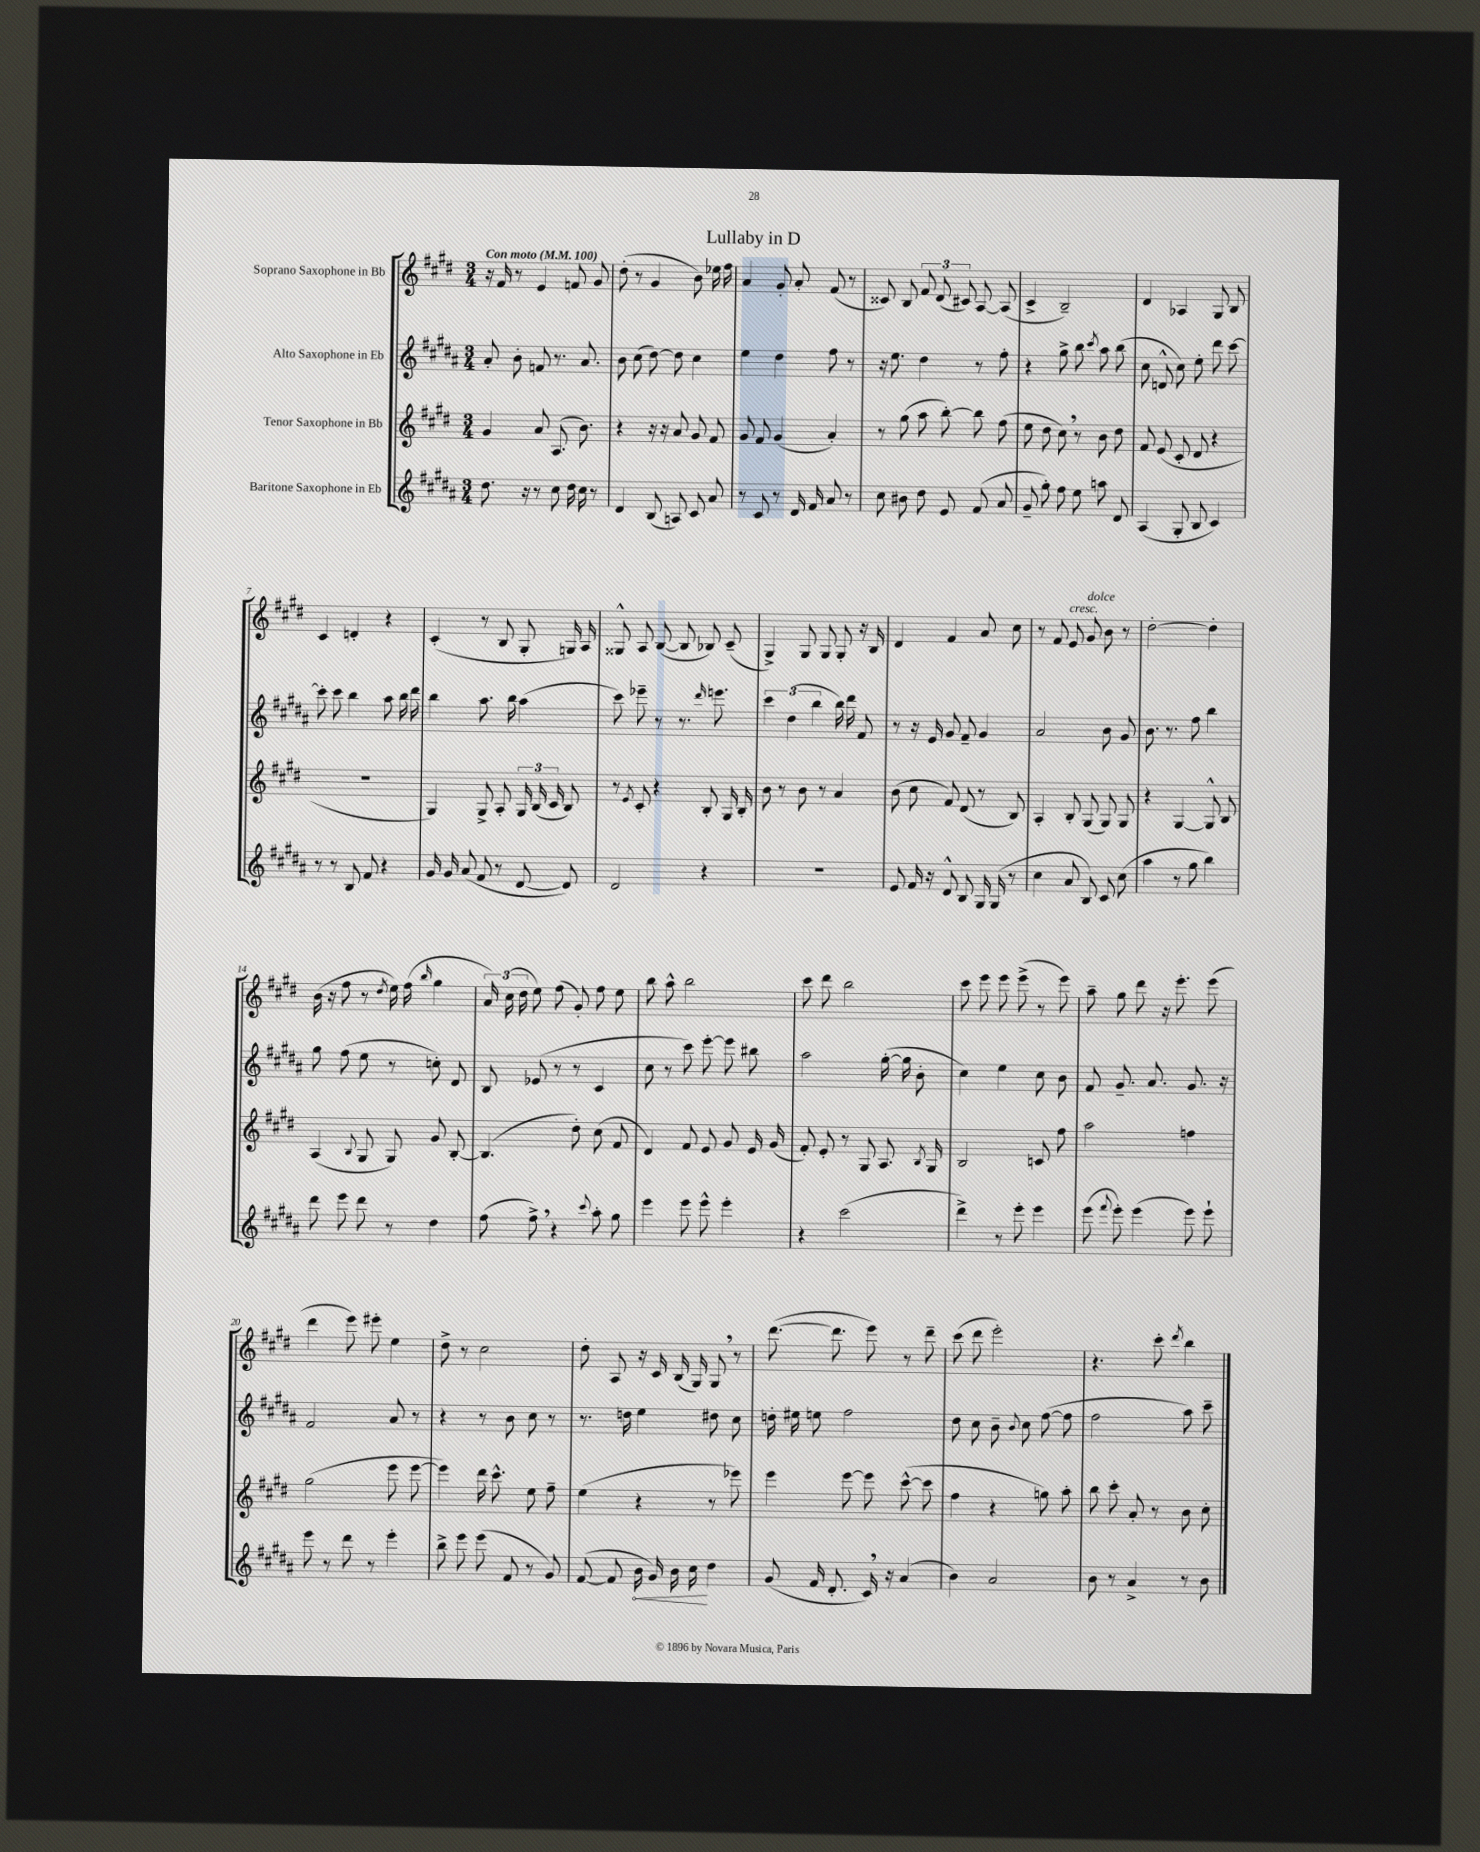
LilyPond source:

\header { title = "Lullaby in D" }
<<
\new StaffGroup <<
\new Staff = "s0" \with { instrumentName = "Soprano Saxophone in Bb" } {
    \clef treble \key e \major \numericTimeSignature \time 3/4 \tempo "Con moto" 4 = 100
    \autoBeamOff r16 fis'16 r8 e'4 f'8 gis'8 |
    dis''8-.( r8 gis'4 b'8) ees''16 fis''16 |
    a'4 gis'8-. a'8-. fis'8( r8 |
    cisis'8) b8 \tuplet 3/2 { fis'8 dis'8( cis'8) } a8~ a8( |
    cis'4-> b2--) |
    dis'4 aes4 gis8 b8 |
    cis'4 d'4-. r4 |
    cis'4-.( r8 b8 gis8-. g16) a16 |
    gisis8-^ a8 b8~( b8 bes8) cis'8--( |
    gis4->) gis8 gis8 gis8-. r16 b16 |
    dis'4 fis'4 a'8 cis''8 |
    r8 fis'8 e'8^\markup { \italic "cresc." } gis'8^\markup { \italic "dolce" } b'8 r8 |
    dis''2~-. dis''4-. |
    b'16( r16 fis''8 r8 \acciaccatura { dis''8 } e''16) fis''16( \grace { b''16 } gis''4 |
    \tuplet 3/2 { a'16) cis''16( dis''16 } e''8) fis''8( gis'8-.) fis''8 e''8 |
    b''8 a''8-^ b''2 |
    cis'''8 dis'''8 b''2 |
    cis'''8 e'''8 e'''8 e'''8->( r8 e'''8) |
    a''8-- gis''8 dis'''8 r16 e'''8.-. e'''8( |
    dis'''4 e'''8) eis'''8-. e''4 |
    dis''8-> r8 cis''2 |
    dis''8-. a8 r16 cis'16 b16( gis16) gis8 \breathe r8 |
    dis'''8.~( dis'''8. e'''8) r8 dis'''8-- |
    cis'''8( dis'''8 e'''2-.) |
    r4. cis'''8-. \acciaccatura { dis'''8 } b''4 \bar "|." |
}
\new Staff = "s1" \with { instrumentName = "Alto Saxophone in Eb" } {
    \clef treble \key b \major \numericTimeSignature \time 3/4
    \autoBeamOff ais'8-. b'8-. f'8 r8. ais'8. |
    b'8 cis''8( dis''8~) dis''8 cis''4 |
    e''4 dis''4 fis''8 r8 |
    r16 e''8. dis''4 r8 fis''8-. |
    r4 gis''8-> b''8 \acciaccatura { cis'''8 } ais''8 b''8( |
    cis''8 d'8-^ cis''8) e''8-. dis'''8 cis'''8~ |
    cis'''8-. cis'''8 b''4 ais''8 b''16 dis'''16 |
    b''4 ais''8. b''16 ais''4( |
    cis'''8) ees'''8-- r8 r8. \grace { dis'''16 } e'''8. |
    \tuplet 3/2 { cis'''4 dis''4( b''4 } b''16) dis'''16 fis'8 |
    r8 r16 e'16 gis'8 fis'8-- gis'4 |
    ais'2 b'8 gis'8 |
    b'8. r8. fis''8 b''4 |
    gis''8 fis''8( e''8 r8 c''8-.) dis'8 |
    b8 ees'8( r8 r8 cis'4 |
    cis''8 r8 cis'''8) e'''8~-. e'''8 bis''8 |
    ais''2 gis''16~-.( gis''16 b'8-. |
    cis''4) e''4 cis''8 b'8 |
    fis'8 gis'8.-- ais'8. gis'8. r16 |
    fis'2 ais'8 r8 |
    r4 r8 b'8 cis''8 r8 |
    r8. d''16 e''4 dis''8 cis''8 |
    d''16-. eis''16 e''8 fis''2 |
    dis''8 cis''8 b'8-- \appoggiatura { b'8 } cis''8 fis''8~( fis''8 |
    fis''2 ais''8) cis'''8-- \bar "|." |
}
\new Staff = "s2" \with { instrumentName = "Tenor Saxophone in Bb" } {
    \clef treble \key e \major \numericTimeSignature \time 3/4
    \autoBeamOff gis'4 a'8 a8.( b'8.) |
    r4 r16 r16 a'8 gis'8 fis'8 |
    gis'8 fis'8 gis'4( a'4-.) |
    r8 gis''8( a''8 b''8~-.) b''8 fis''8( |
    e''8 dis''8 cis''8) \breathe r8 b'8 dis''8 |
    fis'8 e'8( cis'8-. dis'8 r4 |
    R2. |
    gis4) gis8-> a8-. \tuplet 3/2 { gis16 b16( cis'16 } b8) |
    r8 \acciaccatura { e'8 } cis'8-. r4 b8-. gis16 b16-. |
    b'8 r8 b'8 r8 a'4 |
    b'8( cis''8 fis'8) dis'8( r8 b8) |
    a4-. b8-. gis8( gis8) gis8 |
    r4 gis4~ gis8-^ b8 |
    a4( \appoggiatura { b8 } gis8 gis8) gis'8 b8~-. |
    b4.( dis''8-.) cis''8( fis'8 |
    dis'4) fis'8 e'8 gis'8 e'16 gis'16( |
    fis'8-.) e'8-. r8 gis8 a8. \acciaccatura { b8 } gis16 |
    b2 c'8 fis''8 |
    a''2 f''4 |
    gis''2( e'''8 e'''8~ |
    e'''4) dis'''16 cis'''8.-^ e''8 fis''8-- |
    e''4( r4 r8 ees'''8) |
    e'''4 e'''8~ e'''8 cis'''8~-^( cis'''8 |
    fis''4 r4 g''8) a''8-. |
    b''8 cis'''8-. a'8-. r8 b'8 cis''8-. \bar "|." |
}
\new Staff = "s3" \with { instrumentName = "Baritone Saxophone in Eb" } {
    \clef treble \key b \major \numericTimeSignature \time 3/4
    \autoBeamOff dis''8. r16 r8 cis''8 dis''16 cis''16 r8 |
    dis'4 b8( a8) cis'8 ais'8 |
    r8 cis'8 r8 dis'16 fis'16 ais'8 r8 |
    cis''8 bis'8 dis''8 e'8 fis'8( ais'8 |
    gis'8-- gis''8-.) fis''8 e''8 a''8 dis'8 |
    ais4( gis8-. b8 cis'4) |
    r8 r8 b8 fis'8 r4 |
    gis'16 gis'16 ais'8( fis'8 r8 dis'8~ dis'8) |
    dis'2 r4 |
    R2. |
    e'8 fis'16 r16 dis'8-^ b8 gis16 gis16( r8 |
    cis''4 ais'8 b8) cis'8 cis''8( |
    ais''4 r8 gis''8 b''4) |
    dis'''8 e'''8 dis'''8 r8 dis''4 |
    fis''8( fis''8->) \breathe r4 \appoggiatura { cis'''8 } ais''8-. gis''8 |
    e'''4 e'''8 e'''8-^ e'''4-. |
    r4 cis'''2( |
    dis'''4->) r8 e'''8-. e'''4 |
    e'''8( \appoggiatura { fis'''8 } e'''8-.) e'''4( e'''8) e'''8-! |
    e'''8 r8 dis'''8 r8 e'''4-. |
    b''8-> e'''8 e'''8( fis'8 r8 gis'8) |
    fis'8~( fis'8 \once \override Hairpin.circled-tip = ##t b'16\< gis'16) b'16 cis''16\! dis''4 |
    gis'8( fis'16 dis'8.-. cis'16) \breathe r16 ais'4( |
    b'4) ais'2 |
    b'8 r8 ais'4-> r8 b'8 \bar "|." |
}
>>
>>
